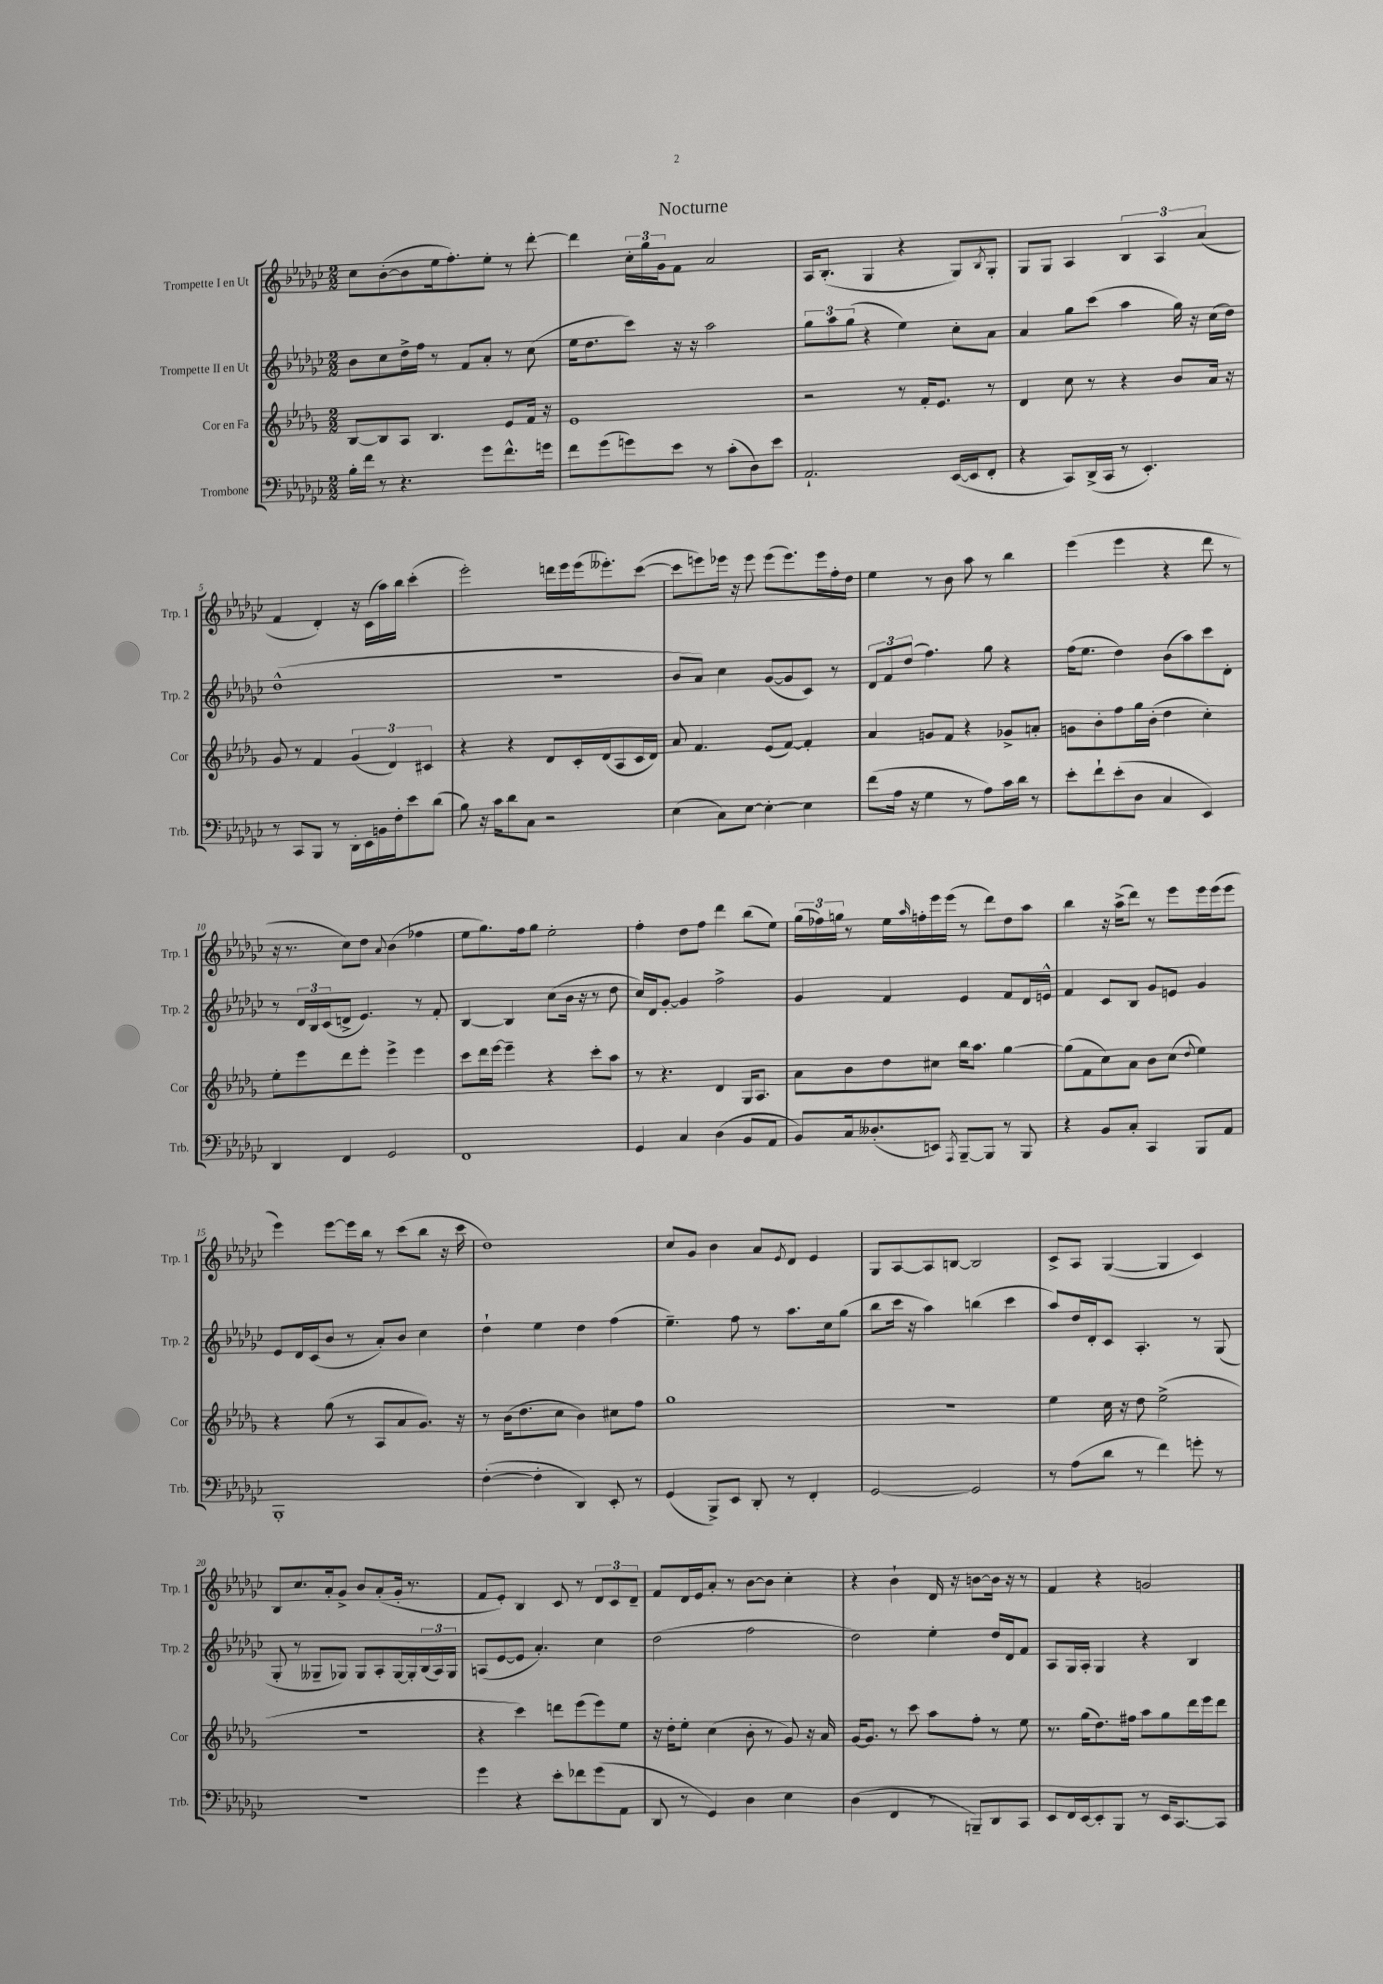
\header { title = "Nocturne" }
<<
\new StaffGroup <<
\new Staff = "s0" \with { instrumentName = "Trompette I en Ut" shortInstrumentName = "Trp. 1" } {
    \clef treble \key ges \major \numericTimeSignature \time 2/2
    ces''8 bes'8~-.( bes'8 ees''16 f''8.-.) ees''8-. r8 des'''8~-. |
    des'''4 \tuplet 3/2 { ces''16-. ges''16 ges'16 } f'8 aes'2 |
    aes16 bes8.-.( ges4 r4 ges8) \acciaccatura { bes8 } ges8-. |
    ges8 ges8 aes4 \tuplet 3/2 { bes4 aes4 aes'4( } |
    f'4 des'4-.) r16 ces'16( aes''16) bes''16 ces'''4-.( |
    ees'''2-.) d'''16 ees'''16 ees'''16( eeses'''8.-.) ces'''8~( |
    ces'''8 e'''8) ees'''16 r16 ees'''8 ees'''8( ees'''8.) ees'''16 f''16-. des''16 |
    ees''4 r8 bes'8 aes''8 r8 bes''4 |
    ees'''4( ees'''4 r4 des'''8 r8 |
    r16 r8. ces''8) des''8 \appoggiatura { aes'8 } bes'4( fes''4 |
    ees''8 ges''8.) f''16 ges''8 ees''2-. |
    f''4-. des''8 f''8 des'''4 bes''8( ees''8) |
    \tuplet 3/2 { ges''16( fes''16) g''16 } r8 ees''16 \grace { aes''16 } f''16-. ees'''16 ees'''16( r8 des'''8) des''8 aes''8 |
    bes''4 r16 aes''16->( des'''8) r8 ees'''8 ees'''16 ees'''16( ees'''8 |
    ees'''4) ees'''8~ ees'''16 bes''16 r8 ces'''8( bes''8 r16 ces'''16 |
    des''1) |
    ces''8 ges'8 bes'4 aes'8 \acciaccatura { ees'8 } des'8 ees'4 |
    ges8 aes8~ aes8 b8~ b2 |
    ces'8-> aes8 ges4~( ges4 ces'4) |
    bes8 ces''8. aes'16-. ges'8-> bes'8 aes'8-.( ges'16-. r8. |
    f'8 ees'8-.) bes4 ces'8 r8 \tuplet 3/2 { des'8 ces'8 des'8-- } |
    f'8 des'16 ees'16 aes'8-. r8 bes'8~ bes'8 ces''4-. |
    r4 bes'4-! des'16 r16 b'8~ b'16 r16 r8 |
    f'4 r4 g'2 \bar "|." |
}
\new Staff = "s1" \with { instrumentName = "Trompette II en Ut" shortInstrumentName = "Trp. 2" } {
    \clef treble \key ges \major \numericTimeSignature \time 2/2
    bes'8 ces''8 des''16-> f''16 r8 f'8 aes'8-. r8 ces''8( |
    ees''16 des''8. ces'''8) r16 r16 aes''2 |
    \tuplet 3/2 { ges''8 aes''8 ges''8( } r4 ees''4) ces''8-. aes'8 |
    aes'4 ges''8 ces'''8( aes''4 ges''16) r16 ces''16( des''16) |
    des''1-^( |
    R1 |
    bes'8 aes'8) ces''4 ges'8~( ges'8 ces'8) r8 |
    \tuplet 3/2 { des'8 f'8 des''8( } f''4.) ges''8 r4 |
    f''16( ees''8. des''4) bes'8( aes''8) ces'''8 des'8-. |
    r8 \tuplet 3/2 { des'16 bes16 ces'16( } d'8-> ees'4.) r8 f'8-. |
    bes4~ bes4 ces''8( bes'16 r16 r8 des''8 |
    ces''16) des'16 ges'8~-. ges'4 f''2-> |
    ges'4 f'4 ees'4 f'8 des'16 e'16-^ |
    f'4 ces'8 bes8 ges'8 e'8 ges'4 |
    ees'8 des'16 ces'16( bes'8 r8 aes'8-.) bes'8 ces''4 |
    des''4-! ees''4 des''4 f''4( |
    ees''4.--) f''8 r8 aes''8. ces''16 ges''8( |
    bes''8 ces'''16 r16 aes''4) b''4( ces'''4 |
    aes''8) des''16 des'16-. ces'8 aes4.-. r8 ges8( |
    ges8-. r8 geses8-- ges8) ges8 aes8-. ges16~ ges16-. \tuplet 3/2 { bes16( aes16) ges16 } |
    a8( ees'8~ ees'8 aes'4.-.) ces''4 |
    des''2( f''2 |
    des''2) ees''4-. des''16 des'16 f'8 |
    aes8 ges16 aes16-. ges4 r4 bes4 \bar "|." |
}
\new Staff = "s2" \with { instrumentName = "Cor en Fa" shortInstrumentName = "Cor" } {
    \clef treble \key des \major \numericTimeSignature \time 2/2
    bes8~ bes8 aes8 bes4. ees'8 f'16 r16 |
    ees'1 |
    r2 r8 f'16-. ees'8. r8 |
    des'4 c''8 r8 r4 bes'8 aes'16 r16 |
    ges'8 r8 f'4 \tuplet 3/2 { ges'4( des'4) cis'4 } |
    r4 r4 des'8 c'16-. des'16( aes8 c'16 des'16) |
    aes'8 f'4. ees'8( f'8~) f'4-. |
    aes'4 g'8 f'8 r4 ges'8-> a'8-. |
    g'8 bes'8-. f''8 ges''16 bes'16-.( des''4 c''4-.) |
    ees''8-. ees'''8 des'''8 ees'''8-. ees'''4-> ees'''4 |
    c'''8 des'''16 ees'''16~ ees'''4-- r4 c'''8-. aes''8 |
    r8 r4. des'4 ges16 aes8. |
    aes'8 bes'8 des''8 cis''8 bes''16 aes''8. ges''4~ |
    ges''8( f'8 c''8) aes'8 bes'8 c''8( \appoggiatura { des''8 } ees''4) |
    r4 ges''8( r8 aes8 aes'8 ges'8.) r16 |
    r8 bes'16( des''8. c''8 bes'4) cis''8 f''8 |
    ges''1 |
    R1 |
    ees''4 c''16 r16 des''8 ees''2->( |
    r1 |
    r4 c'''4) d'''8 ees'''8( ees'''8) ees''8 |
    r16 des''16-. ees''8-. c''4( bes'8-. r8 ges'8) r16 aes'16 |
    ges'16~ ges'8. r8 c'''8 aes''8 f''8-. r8 ees''8 |
    r8. ges''16( des''8.) fis''16 aes''8 ges''8 des'''16 ees'''16 des'''8 \bar "|." |
}
\new Staff = "s3" \with { instrumentName = "Trombone" shortInstrumentName = "Trb." } {
    \clef bass \key ges \major \numericTimeSignature \time 2/2
    bes16-. f'16 r8 r4. ges'8 f'8.-^ g'16 |
    f'8 ges'8( g'8) ees'8 r8 ces'8-.( des8) ees'8 |
    aes,2.-! ees,16~( ees,16 f,8-. |
    r4 ces,8) des,16->( ces,16 r8 ees,4.-.) |
    r8 ces,8 bes,,8 r8 des,16-. ees,16 b,16 f16-. ees'8 des'8( |
    bes8) r16 ces'16 des'8 ces8 r2 |
    ees4( ces8) ees8~ ees4~-. ees4 |
    f'8( aes16 r16 ges4 r8 aes8) ces'16 des'16 r8 |
    ees'8-. f'8-! ees'8-.( des8 ces4 ees,4) |
    des,4 f,4 ges,2 |
    f,1 |
    ges,4 ces4 des4( bes,8 aes,8 |
    bes,8) ces16 deses8.-.( e,8) \acciaccatura { aes,,8 } bes,,8~-- bes,,8 r8 bes,,8 |
    r4 bes,8 ces8-. ces,4 bes,,8 aes,8 |
    bes,,1-. |
    f4~-.( f4-. des,4) ees,8-. r8 |
    ges,4( bes,,8->) ees,8 des,8-. r8 f,4-. |
    ges,2~ ges,2 |
    r8 aes8( des'8 r8 f'4) g'8-. r8 |
    r1 |
    ges'4 r4 ees'8-. fes'8 ges'8( aes,8 |
    des,8 r8 ges,4) des4 ees4 |
    des4( f,4 r8 b,,8--) des,8 ces,8 |
    ees,8 f,16 ees,16~ ees,8-. bes,,8 r8 ees,16 ces,8.~ ces,8 \bar "|." |
}
>>
>>
